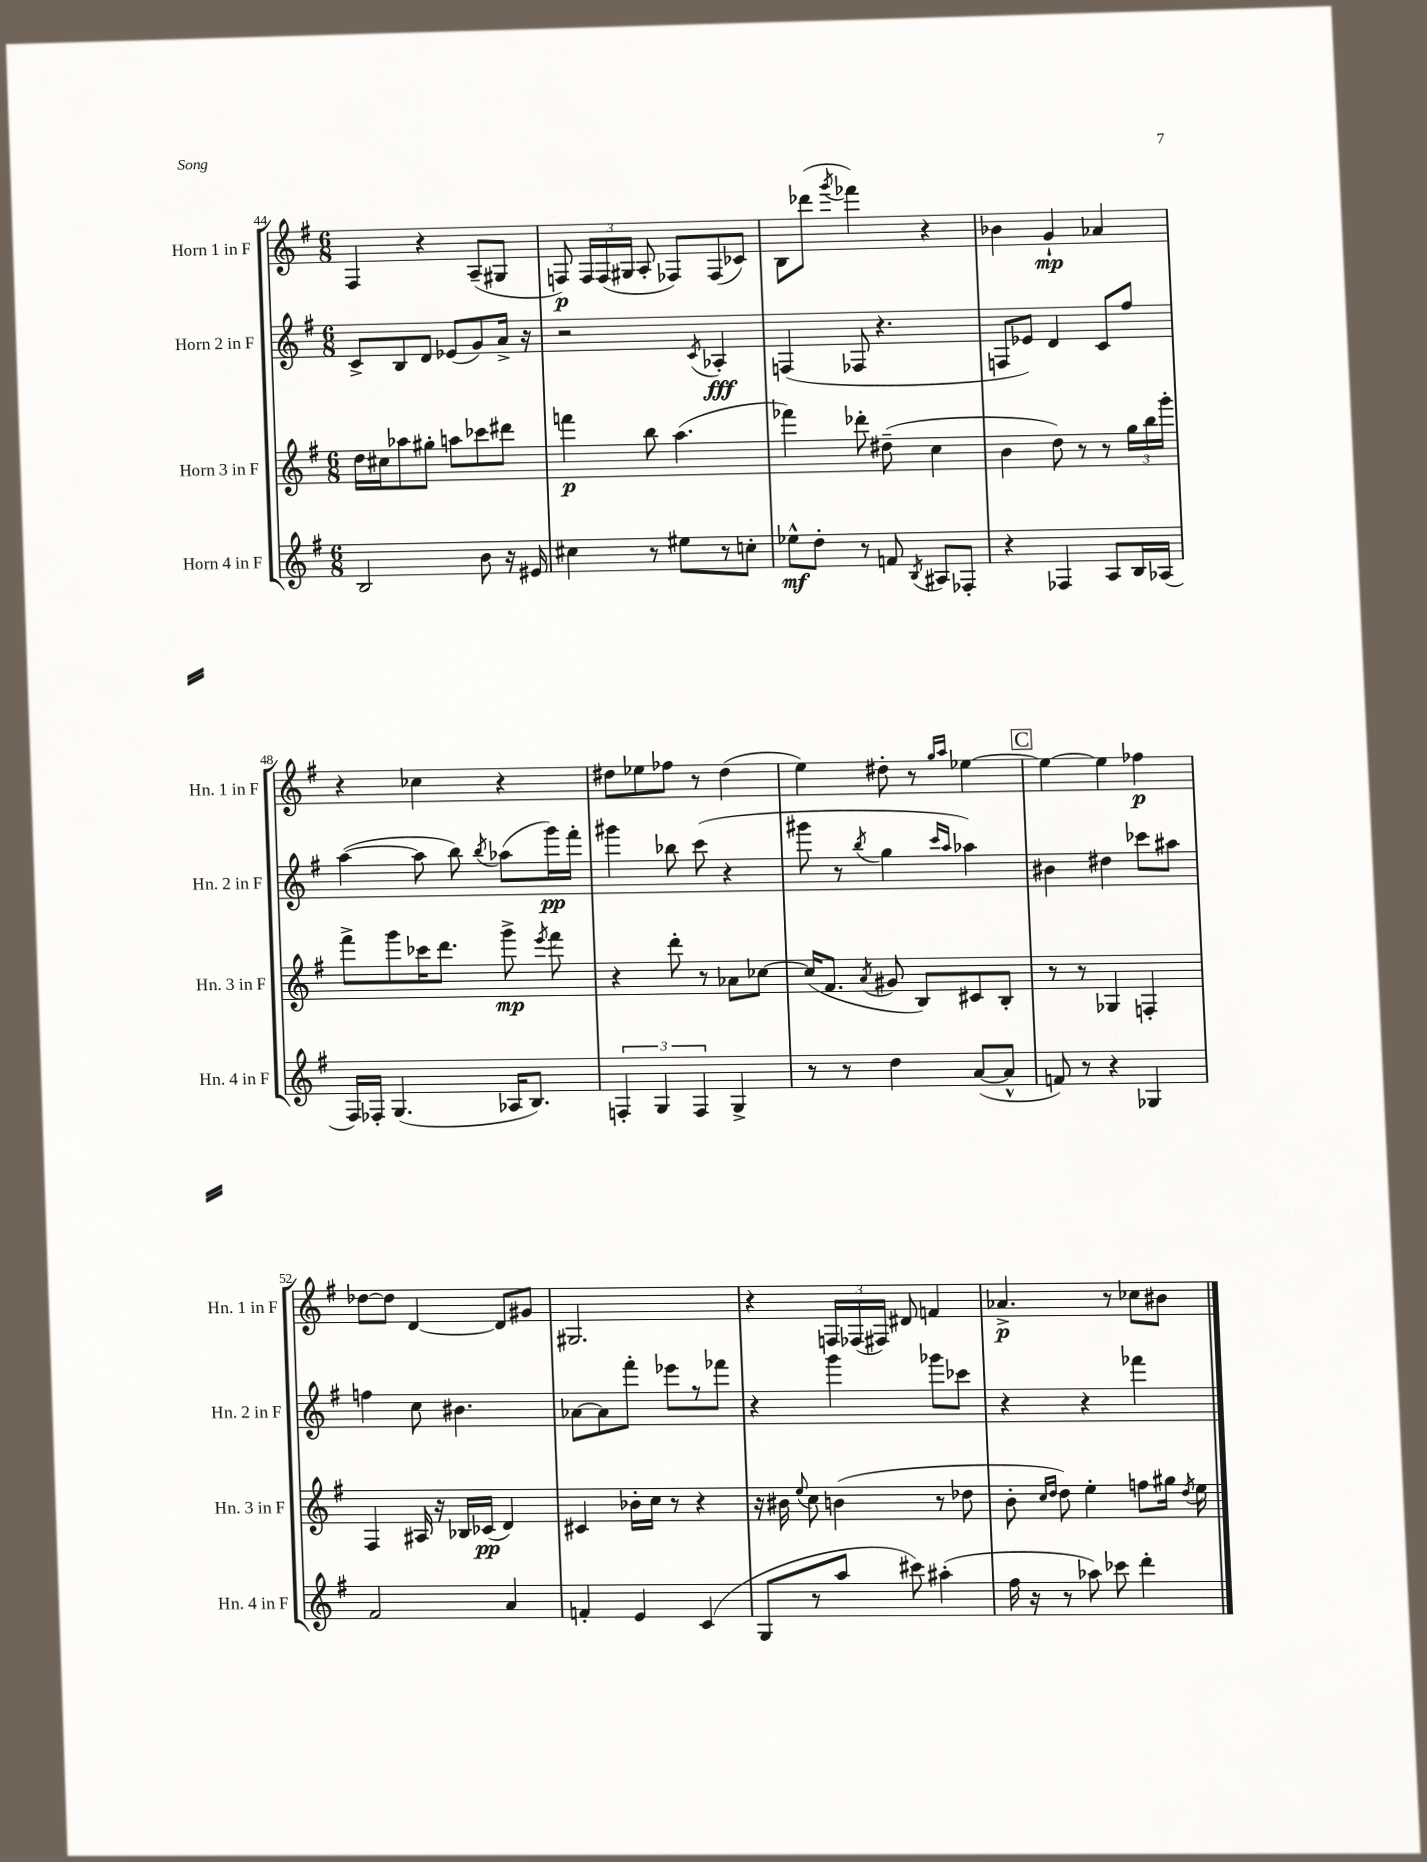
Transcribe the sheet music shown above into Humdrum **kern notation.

**kern	**kern	**kern	**kern
*staff4	*staff3	*staff2	*staff1
*clefG2	*clefG2	*clefG2	*clefG2
*k[f#]	*k[f#]	*k[f#]	*k[f#]
*M6/8	*M6/8	*M6/8	*M6/8
2B	16dd	8c^	4F#
.	16cc#	.	.
.	8aa-	8B	.
.	8gg#'	8d	4r
.	8aa	(8e-	.
8b	8ccc-	8g)	(8A~
16r	8ddd#	16a^	8G#
16e#	.	16r	.
=	=	=	=
4cc#	4fff	2r	8F)
.	.	.	24F
.	.	.	(24F
.	.	.	24G#
8r	8bb	.	8A'
8ee#	(4.aa	.	8F-)
.	.	8qc	.
8r	.	4A-'	(8F-
8cc'	.	.	8c-)
=	=	=	=
8ee-^^	4fff-)	(4F	8B
8dd'	.	.	(8ddd-
.	.	.	8qggg
8r	8ddd-'	8F-	4fff-)
8f	(8dd#~	4.r	.
8qB	.	.	.
8A#	4cc	.	4r
8F-'	.	.	.
=	=	=	=
4r	4b	8F	4b-
.	.	8e-)	.
4F-	8dd)	4d	4g`
.	8r	.	.
8A	8r	8c	4a-
16B	24gg	8ff#	.
.	24bb	.	.
(16A-	.	.	.
.	24ggg'	.	.
=	=	=	=
16F#)	8fff#^	([4aa	4r
16F-'	.	.	.
(4.G	8ggg	.	.
.	16ccc-	8aa]	4cc-
.	8.ddd	.	.
.	.	8bb)	.
.	.	8qbb	.
16A-	8ggg^	(8aa-	4r
8.B)	.	.	.
.	8qeee	.	.
.	8fff#	16ggg)	.
.	.	16fff#'	.
=	=	=	=
6F'	4r	4ggg#	8dd#
.	.	.	8ee-
6G	.	.	.
.	8ddd'	8bb-	8ff-
6F	.	.	.
.	8r	(8ccc	8r
4G^	8a-	4r	(4dd#
.	[8cc-	.	.
=	=	=	=
8r	(16cc-]	8ggg#	4ee)
.	8.f#	.	.
8r	.	8r	.
.	8qa	8qbb	.
4dd	8g#	4gg	8dd#'
.	8B)	.	8r
.	.	16qqccc	16qqgg
.	.	16qqaa	16qqaa
([8a	8c#	4aa-)	[4ee-
8a^^]	8B'	.	.
=	=	=	=
8f)	8r	4b#	4ee-_
8r	8r	.	.
4r	4G-	4dd#	4ee-]
4G-	4F'	8ccc-	4ff-
.	.	8aa#	.
=	=	=	=
2f#	4F#	4ff	[8dd-
.	.	.	8dd-]
.	16A#	8cc	[4d
.	16r	.	.
.	16B-	4.b#	.
.	(16c-	.	.
4a	4d)	.	8d]
.	.	.	8g#
=	=	=	=
4f'	4c#	[8a-	2.G#
.	.	8a-]	.
4e	16b-'	8fff#'	.
.	16cc	.	.
.	8r	8eee-	.
(4c	4r	8r	.
.	.	8fff-	.
=	=	=	=
8G	16r	4r	4r
.	16b#	.	.
.	8qqee	.	.
8r	8cc	.	.
8aa	(4b	4ggg	24F
.	.	.	(24F-
.	.	.	24F#)
8ccc#)	.	.	8d#
(4aa#'	8r	8ggg-	4f
.	8dd-	8ccc-	.
=	=	=	=
16ff#	8b'	4r	4.a-^
16r	.	.	.
.	16qqcc	.	.
.	16qqdd	.	.
8r	8dd)	.	.
8aa-)	4ee'	4r	.
8ccc-	.	.	8r
4ddd'	8ff	4fff-	8cc-
.	16gg#	.	8b#
.	8qdd	.	.
.	16ee	.	.
==	==	==	==
*-	*-	*-	*-
